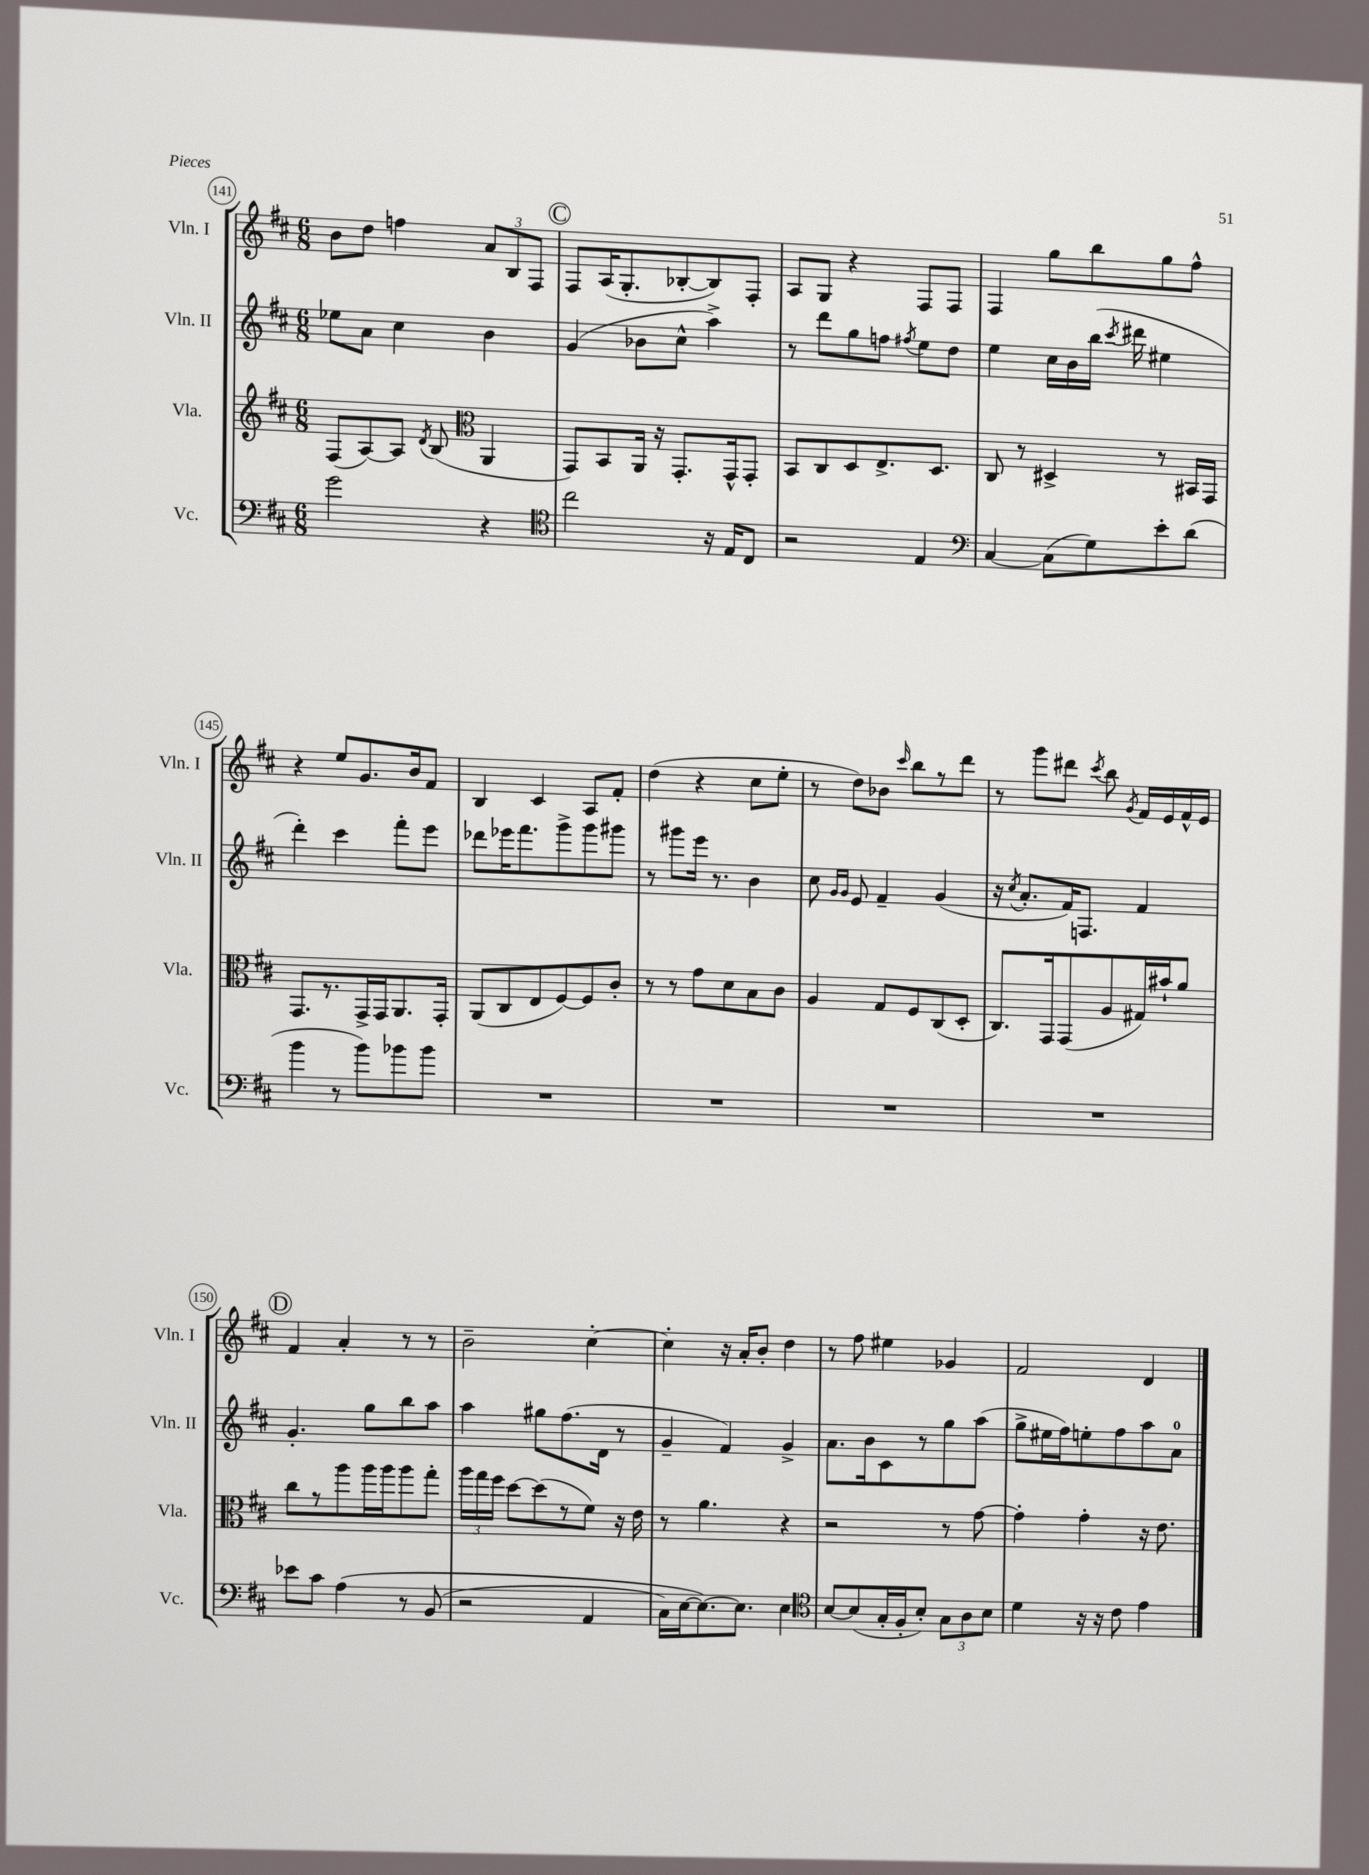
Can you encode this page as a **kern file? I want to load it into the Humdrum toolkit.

**kern	**kern	**kern	**kern
*staff4	*staff3	*staff2	*staff1
*clefF4	*clefG2	*clefG2	*clefG2
*k[f#c#]	*k[f#c#]	*k[f#c#]	*k[f#c#]
*M6/8	*M6/8	*M6/8	*M6/8
2g	(8F#	8ee-	8b
.	[8A)	8a	8dd
.	8A]	4cc#	4ff
.	8qd	.	.
.	(8B	.	.
*	*clefC3	*	*
4r	4AA	4b	12a
.	.	.	12B
.	.	.	12F#
=	=	=	=
*clefC4	*	*	*
2cc#	8GG)	(4g	8F#
.	8BB	.	(16A
.	.	.	8.G'
.	16AA	8b-	.
.	16r	.	.
.	8.GG'	8cc#^^	[8B-'
16r	.	4aa^)	8B-])
16E	16GG^^	.	.
8C#	8GG'	.	8F#'
=	=	=	=
2r	8BB	8r	8A
.	8C#	8ddd	8G
.	8D	8gg	4r
.	8.E^	8ff	.
.	.	8qff#	.
4E	.	8ee	8F#
.	8.D	.	.
.	.	8dd	8F#
=	=	=	=
*clefF4	*	*	*
[4C#	8C#	4ee	4F#
.	8r	.	.
(8C#]	4D#^	16cc#	8gg
.	.	16b	.
8G)	.	(16bb	8bb
.	.	8qccc#	.
.	.	16ddd#	.
8e'	8r	4ee#	8gg
(8d	16BB#	.	8ff#^^
.	16GG	.	.
=	=	=	=
4b	8.GG	4ddd')	4r
.	8.r	.	.
8r	.	4ccc#	8ee
8b)	16GG^	.	8.g
.	16GG	.	.
8b-	8.AA	8fff#'	.
.	.	.	16b
8b-	.	8eee	8f#
.	16GG'	.	.
=	=	=	=
2.r	(8AA	8ddd-	4B
.	8C#	16eee-	.
.	.	8.fff#	.
.	8E	.	4c#
.	[8F#)	8ggg^	.
.	8F#]	8ggg	8A
.	8c#'	8ggg#	8f#'
=	=	=	=
2.r	8r	8r	(4dd
.	8r	8ggg#	.
.	8g	16eee	4r
.	.	8.r	.
.	8d	.	.
.	8B	4b	8cc#
.	8c#	.	8ee'
=	=	=	=
2.r	4A	8cc#	8r
.	.	16qqg	.
.	.	16qqg	.
.	.	8e	8dd)
.	8G	4f#~	8b-
.	.	.	16qqccc#
.	8F#	.	8bb
.	(8C#	(4g	8r
.	8D'	.	8ddd
=	=	=	=
2.r	8.C#)	16r	8r
.	.	8qcc#	.
.	.	8.a'	.
.	.	.	8ggg
.	16GG	.	.
.	(8GG	16f#)	8ddd#
.	.	8.F	.
.	.	.	8qccc#
.	8A	.	8bb
.	.	.	8qg
.	16G#)	4f#	16f#
.	16b#`	.	16e
.	8a	.	16f#^^
.	.	.	16e
=	=	=	=
8e-	8cc#	4.g'	4f#
8c#	8r	.	.
&(4A	8aa	.	4a'
.	16aa	8gg	.
.	16aa	.	.
8r	8aa	8bb	8r
(8BB	8gg'	8aa	8r
=	=	=	=
2r	24aa	4aa	2b~
.	24gg	.	.
.	24ff#	.	.
.	[8dd	.	.
.	(8dd]	8gg#	.
.	8r	(8.ff#	.
4AA	8f#)	.	[4cc#'
.	.	16d	.
.	16r	8r	.
.	16e	.	.
=	=	=	=
16C#)	8r	4g~	4cc#']
[16E	.	.	.
8.E_&)	4.a	.	.
.	.	4f#)	16r
8.E]	.	.	16a'
.	.	.	8b'
4E	4r	4g^	4dd
=	=	=	=
*clefC4	*	*	*
[8B	2r	8.a	8r
(8B]	.	.	8ff#
.	.	16b	.
16G'	.	8c#	4ee#
16F#'	.	.	.
8B')	.	8r	.
12G	8r	8gg	4g-
12A	.	.	.
.	[8g	(8aa	.
12B	.	.	.
=	=	=	=
4d	4g']	8gg^	2f#
.	.	16ee#	.
.	.	16ff#)	.
16r	4g'	8ee'	.
16r	.	.	.
8c#	.	8ff#	.
4e	16r	8aa	4d
.	8.e	.	.
.	.	8a	.
==	==	==	==
*-	*-	*-	*-
